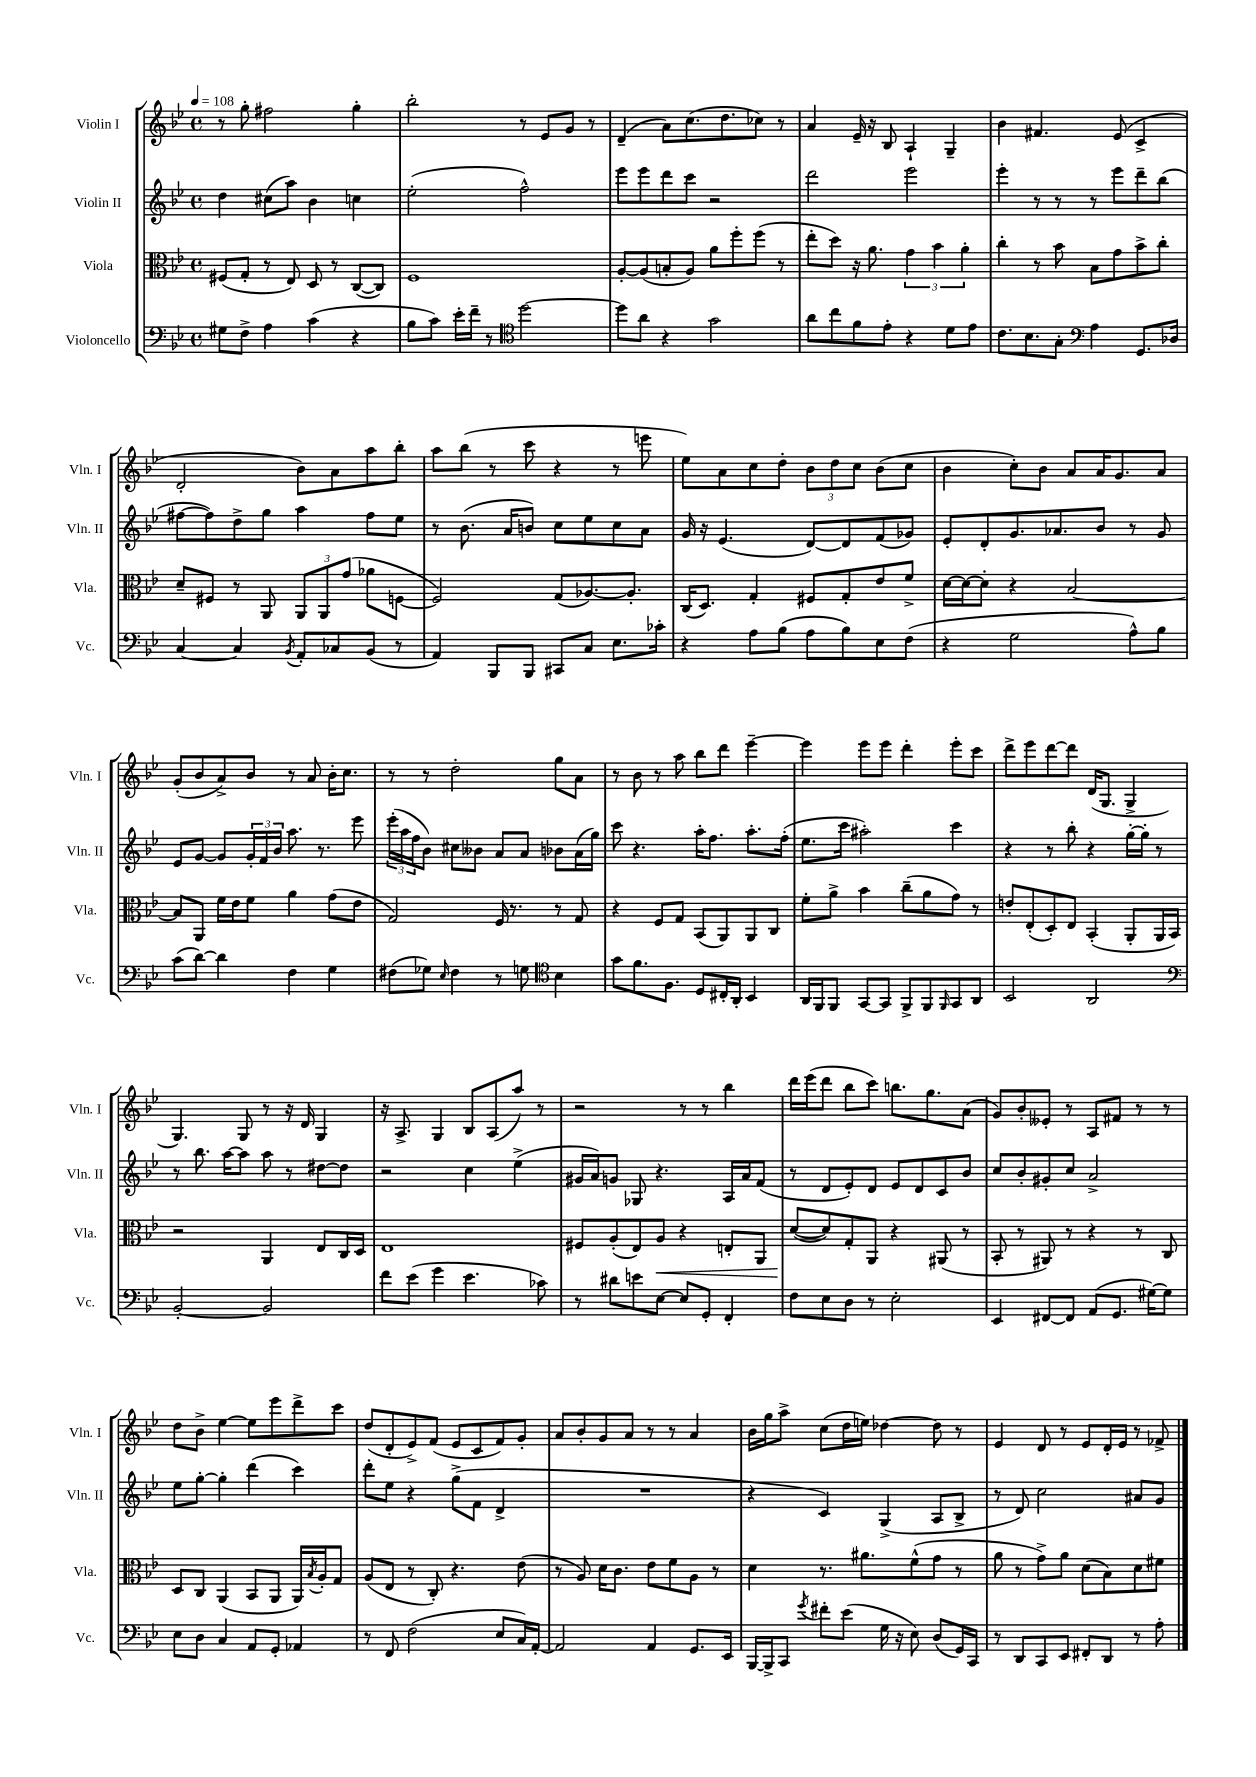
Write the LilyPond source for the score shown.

<<
\new StaffGroup <<
\new Staff = "s0" \with { instrumentName = "Violin I" shortInstrumentName = "Vln. I" } {
    \clef treble \key bes \major \defaultTimeSignature \time 4/4 \tempo 4 = 108
    r8 g''8-. fis''2 g''4-. |
    bes''2-. r8 ees'8 g'8 r8 |
    d'4--( a'8) c''8.( d''8. ces''8) r8 |
    a'4 ees'16-- r16 bes8 a4-! g4-- |
    bes'4 fis'4. ees'8( c'4-> |
    d'2-. bes'8) a'8 a''8 bes''8-. |
    a''8 bes''8( r8 c'''8 r4 r8 e'''8 |
    ees''8) a'8 c''8 d''8-. \tuplet 3/2 { bes'8 d''8 c''8 } bes'8( c''8 |
    bes'4 c''8-.) bes'8 a'8 a'16 g'8. a'8 |
    g'8-.( bes'8 a'8->) bes'8 r8 a'8 bes'16-. c''8. |
    r8 r8 d''2-. g''8 a'8 |
    r8 bes'8 r8 a''8 bes''8 d'''8 ees'''4~-- |
    ees'''4 ees'''8 ees'''8 d'''4-. ees'''8-. c'''8 |
    d'''8-> ees'''8 d'''8~ d'''8 d'16( g8. g4-> |
    g4.) g8 r8 r16 d'16 g4 |
    r16 a8.-> g4 bes8 a8( a''8) r8 |
    r2 r8 r8 bes''4 |
    d'''16 ees'''16( d'''8 bes''8 c'''8) b''8. g''8. a'8( |
    g'8) bes'8-. eeses'8-. r8 a8 fis'8 r8 r8 |
    d''8 bes'8-> ees''4~ ees''8 ees'''8 d'''8-> c'''8 |
    d''8( d'8-. ees'8->) f'8( ees'8 c'8 f'8) g'8-. |
    a'8 bes'8-. g'8 a'8 r8 r8 a'4 |
    bes'16 g''16 a''8-> c''8( d''16 e''16) des''4~ des''8 r8 |
    ees'4 d'8 r8 ees'8 d'16-. ees'16 r8 fes'8-> \bar "|." |
}
\new Staff = "s1" \with { instrumentName = "Violin II" shortInstrumentName = "Vln. II" } {
    \clef treble \key bes \major \defaultTimeSignature \time 4/4
    d''4 cis''8( a''8) bes'4 c''4 |
    ees''2-.( f''2-^) |
    ees'''8 ees'''8 d'''8 c'''8 r2 |
    d'''2 ees'''2 |
    ees'''4-. r8 r8 r8 ees'''8 d'''8-- bes''8( |
    fis''8~ fis''8) d''8-> g''8 a''4 fis''8 ees''8 |
    r8 bes'8.( a'16 b'8) c''8 ees''8 c''8 a'8 |
    g'16 r16 ees'4.( d'8~) d'8 f'8( ges'8) |
    ees'8-. d'8-. g'8. aes'8. bes'8 r8 g'8 |
    ees'8 g'8~ g'8 \tuplet 3/2 { g'16-. f'16 bes'16 } a''8. r8. ees'''8 |
    \tuplet 3/2 { ees'''16-.( a''16 f''16 } bes'8) cis''8 beses'8 a'8 a'8 bes'8 a'16( g''16) |
    c'''8 r4. a''16-. f''8. a''8.-. f''16-.( |
    ees''8. c'''16 ais''2-.) c'''4 |
    r4 r8 bes''8-. r4 g''16~-. g''16-. r8 |
    r8 bes''8. a''16~ a''8 a''8 r8 dis''8~ dis''8 |
    r2 c''4 ees''4->( |
    gis'16 a'16) g'8 ges8 r4. a16 a'16 f'8( |
    r8 d'8 ees'8-.) d'8 ees'8 d'8 c'8 bes'8 |
    c''8 bes'8-. gis'8-. c''8 a'2-> |
    ees''8 g''8~-. g''4-. d'''4( c'''4) |
    d'''8-. ees''8 r4 g''8->( f'8 d'4-> |
    R1 |
    r4 c'4) g4->( a8 bes8-> |
    r8 d'8) c''2 ais'8 g'8 \bar "|." |
}
\new Staff = "s2" \with { instrumentName = "Viola" shortInstrumentName = "Vla." } {
    \clef alto \key bes \major \defaultTimeSignature \time 4/4
    fis8( g8-. r8 ees8) d8 r8 c8~( c8) |
    f1 |
    a8~-. a8( b8-. a8) a'8 f''8-. f''8( r8 |
    ees''8-. d''8) r16 a'8. \tuplet 3/2 { g'4 bes'4 a'4-. } |
    c''4-. r8 bes'8 bes8 g'8 bes'8-> c''8-. |
    d'8-- fis8 r8 a,8 \tuplet 3/2 { a,8 a,8 g'8( } aes'8 f8~ |
    f2) g8( aes8.~) aes8.-. |
    c16( d8.) g4-. fis8 g8-. ees'8 f'8-> |
    d'16~ d'16~ d'8-. r4 bes2~ |
    bes8 a,8 f'16 ees'16 f'8 a'4 g'8( ees'8 |
    g2) f16 r8. r8 g8 |
    r4 f8 g8 bes,8( a,8) a,8 c8 |
    f'8-. a'8-> bes'4 c''8--( a'8 g'8) r8 |
    e'8-. ees8-.( d8-.) ees8 bes,4-.( a,8-. a,16 bes,16) |
    r2 a,4 ees8 c16 d16 |
    ees1 |
    fis8 a8-.( ees8) a8\< r4 e8-. a,8 |
    d'8~\!( d'8) g8-. a,8 r4 ais,8( r8 |
    bes,8-. r8 ais,8) r8 r4 r8 c8 |
    d8 c8 a,4( bes,8 a,8 a,16) \acciaccatura { bes8 } a16-. g8 |
    a8( ees8 r8 c8-.) r4. ees'8( |
    r8 a8) d'16 c'8. ees'8 f'8 a8 r8 |
    d'4 r8. ais'8. f'8-^( g'8 r8 |
    a'8 r8 g'8->) a'8 d'8( bes8) d'8 fis'8 \bar "|." |
}
\new Staff = "s3" \with { instrumentName = "Violoncello" shortInstrumentName = "Vc." } {
    \clef bass \key bes \major \defaultTimeSignature \time 4/4
    gis8 f8-> a4 c'4( r4 |
    bes8 c'8) ees'16-. f'16-- r8 \clef tenor d''2~ |
    d''8 a'8 r4 g'2 |
    a'8 c''8 f'8 ees'8-. r4 d'8 ees'8 |
    c'8. bes8. g8-. \clef bass a4 g,8. des16 |
    c4~ c4 \acciaccatura { bes,8 } a,8-. ces8 bes,8( r8 |
    a,4) bes,,8 bes,,8 cis,8 c8 ees8. ces'16-. |
    r4 a8 bes8( a8 bes8) ees8 f8( |
    r4 g2 a8-^) bes8 |
    c'8( d'8~) d'4 f4 g4 |
    fis8( ges8) \grace { ees16 } fis4 r8 g8 \clef tenor bes4 |
    g'8 f'8. f8. d8 cis16-. a,16-. bes,4 |
    a,16 f,16 f,8 g,8~ g,8 f,8-> f,8 \grace { f,16 } g,8 a,8 |
    bes,2 a,2 |
    \clef bass bes,2~-. bes,2 |
    f'8 ees'8( g'4 ees'4. ces'8) |
    r8 dis'8 e'8 ees8~ ees8 g,8-. f,4-. |
    f8 ees8 d8 r8 ees2-. |
    ees,4 fis,8~ fis,8 a,8( g,8. gis16~) gis8 |
    ees8 d8 c4 a,8 g,8-. aes,4 |
    r8 f,8 f2( ees8 c16) a,16~-. |
    a,2 a,4 g,8. ees,16 |
    bes,,16~ bes,,16-> c,8 \acciaccatura { g'8 } fis'8-. ees'8( g16 r16 ees8) d8( g,16) c,16 |
    r8 d,8 c,8 ees,8 fis,8-. d,8 r8 a8-. \bar "|." |
}
>>
>>
\layout { \context { \Score \remove "Bar_number_engraver" } }
